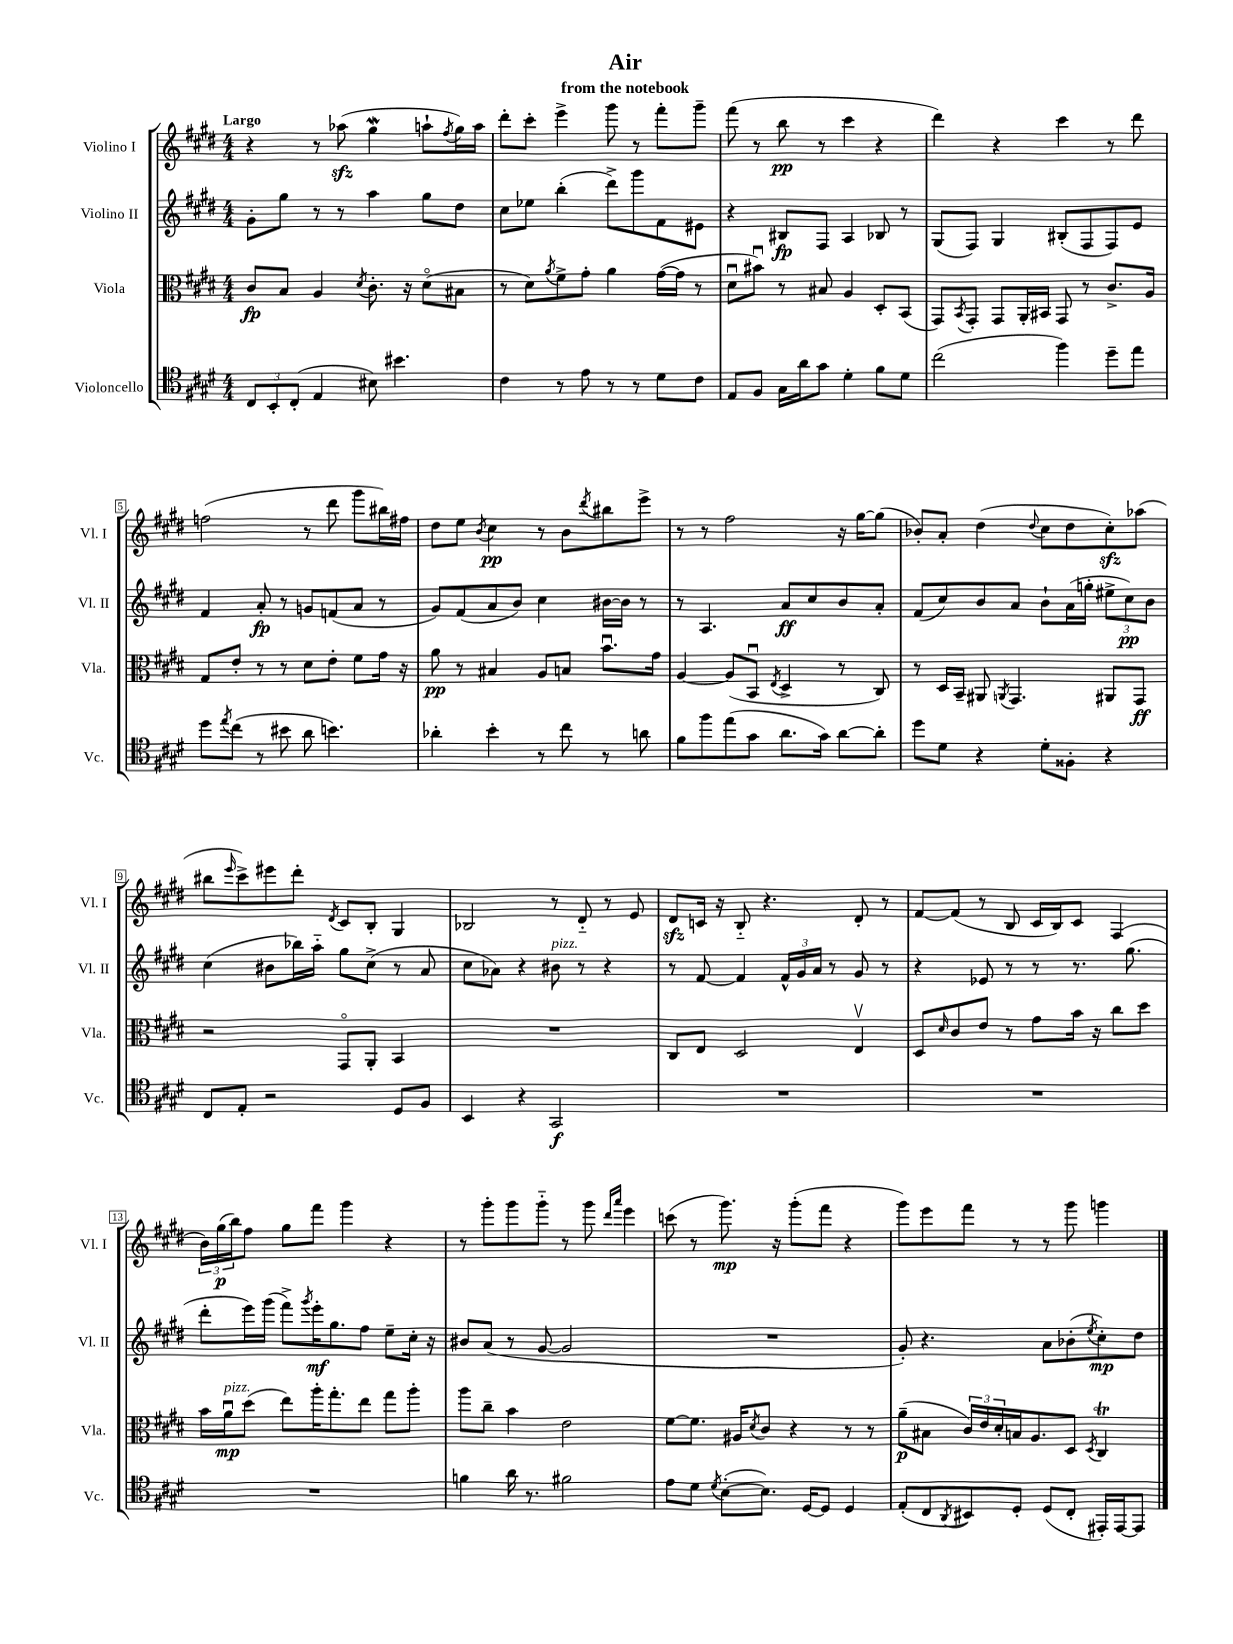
\header { title = "Air" subtitle = "from the notebook" }
<<
\new StaffGroup <<
\new Staff = "s0" \with { instrumentName = "Violino I" shortInstrumentName = "Vl. I" } {
    \clef treble \key e \major \numericTimeSignature \time 4/4 \tempo "Largo"
    r4 r8 aes''8\sfz( gis''4\mordent a''8-! \acciaccatura { fis''8 } gis''16) a''16 |
    dis'''8-. cis'''8-. e'''4-> gis'''8 r8 fis'''8-. gis'''8-- |
    fis'''8( r8 b''8\pp r8 cis'''4 r4 |
    dis'''4) r4 cis'''4 r8 dis'''8 |
    f''2( r8 dis'''8 gis'''8 bis''16) fis''16 |
    dis''8 e''8 \acciaccatura { b'8 } cis''4\pp r8 b'8 \acciaccatura { dis'''8 } bis''8 e'''8-> |
    r8 r8 fis''2 r16 gis''16~ gis''8( |
    bes'8-.) a'8-. dis''4( \appoggiatura { dis''8 } cis''8 dis''8 cis''8-.\sfz) aes''8( |
    bis''8 \grace { e'''16 } cis'''8->) eis'''8 dis'''8-. \acciaccatura { dis'8 } cis'8 b8-. gis4 |
    bes2 r8 dis'8-_ r8 e'8 |
    dis'8\sfz c'16 r16 b8-_ r4. dis'8-. r8 |
    fis'8~ fis'8( r8 b8 cis'16 b16) cis'8 fis4( |
    \tuplet 3/2 { b'16) gis''16\p( b''16) } fis''8 gis''8 fis'''8 gis'''4 r4 |
    r8 gis'''8-. gis'''8 gis'''8-_ r8 gis'''8 \grace { dis'''16 a'''16 } e'''4 |
    c'''8( r8 gis'''8.\mp) r16 gis'''8-.( fis'''8 r4 |
    gis'''8) e'''8 fis'''8 r8 r8 gis'''8 g'''4 \bar "|." |
}
\new Staff = "s1" \with { instrumentName = "Violino II" shortInstrumentName = "Vl. II" } {
    \clef treble \key e \major \numericTimeSignature \time 4/4
    gis'8-. gis''8 r8 r8 a''4 gis''8 dis''8 |
    cis''8 ees''8 b''4-.( dis'''8->) gis'''8 fis'8 eis'8 |
    r4 bis8\fp fis8 a4 bes8 r8 |
    gis8( fis8) gis4 bis8-.( fis8 fis8) e'8 |
    fis'4 a'8-.\fp r8 g'8 f'8( a'8 r8 |
    gis'8) fis'8( a'8 b'8) cis''4 bis'16~ bis'16 r8 |
    r8 a4. a'8\ff cis''8 b'8 a'8-. |
    fis'8( cis''8) b'8 a'8 b'8-! a'16( g''16-. \tuplet 3/2 { eis''8-> cis''8\pp) b'8 } |
    cis''4( bis'8 bes''16) a''16-_ gis''8 cis''8->( r8 a'8 |
    cis''8 aes'8) r4 bis'8^\markup { \italic "pizz." } r8 r4 |
    r8 fis'8~ fis'4 \tuplet 3/2 { fis'16-^ gis'16 a'16 } r8 gis'8 r8 |
    r4 ees'8 r8 r8 r8. gis''8.( |
    dis'''8-. e'''16) gis'''16( fis'''8->) \acciaccatura { gis'''8 } e'''16-.\mf gis''8. fis''8 e''8-- cis''16-. r16 |
    bis'8 a'8( r8 gis'8~ gis'2 |
    R1 |
    gis'8-.) r4. a'8 bes'8-.( \acciaccatura { e''8 } cis''8-.\mp) dis''8 \bar "|." |
}
\new Staff = "s2" \with { instrumentName = "Viola" shortInstrumentName = "Vla." } {
    \clef alto \key e \major \numericTimeSignature \time 4/4
    cis'8\fp b8 a4 \acciaccatura { dis'8 } cis'8.-. r16 dis'8\flageolet( bis8 |
    r8 dis'8) \acciaccatura { a'8 } fis'8-> gis'8-. a'4 gis'16~( gis'16 r8 |
    dis'8\downbow bis'8\downbow) r8 bis8 a4 dis8-. b,8( |
    gis,8) \acciaccatura { b,8 } gis,8-. gis,8 a,16-. bis,16 gis,8 r8 cis'8.-> a16 |
    gis8 e'8-. r8 r8 dis'8 e'8-. fis'8 gis'16 r16 |
    a'8\pp r8 bis4 a8 b8 b'8.\downbow gis'16 |
    a4~ a8( b,8\downbow \acciaccatura { e8 } dis4-> r8 cis8) |
    r8 dis16 b,16-- ais,8 \acciaccatura { a,8 } gis,4. ais,8 gis,8\ff |
    r2 gis,8\flageolet a,8-. b,4 |
    R1 |
    cis8 e8 dis2 e4\upbow |
    dis8 \grace { dis'16 } cis'8 e'8 r8 gis'8 b'16 r16 cis''8 dis''8 |
    b'16 a'16\downbow\mp^\markup { \italic "pizz." } dis''8( e''8) a''16-. gis''8.-. e''8 gis''8 a''8-. |
    a''8 cis''8-- b'4 e'2 |
    fis'8~ fis'8. ais16 \acciaccatura { dis'8 } cis'8 r4 r8 r8 |
    a'8--\p( bis8 \tuplet 3/2 { cis'16) e'16 dis'16-. } b16 a8. dis8 \acciaccatura { dis8 } cis4\trill \bar "|." |
}
\new Staff = "s3" \with { instrumentName = "Violoncello" shortInstrumentName = "Vc." } {
    \clef tenor \key e \major \numericTimeSignature \time 4/4
    \tuplet 3/2 { cis8 b,8-. cis8-.( } e4 bis8) bis'4. |
    cis'4 r8 e'8 r8 r8 dis'8 cis'8 |
    e8 fis8 gis16 a'16 gis'8 dis'4-. fis'8 dis'8 |
    cis''2( fis''4) dis''8-- e''8 |
    dis''8 \acciaccatura { e''8 } cis''8( r8 bis'8 a'8 b'4.) |
    aes'4-. b'4-. r8 cis''8 r8 a'8 |
    fis'8 fis''8 e''8( gis'8 a'8. gis'16) a'8~ a'8-. |
    dis''8 dis'8 r4 dis'8-. fisis8-. r4 |
    cis8 e8-. r2 dis8 fis8 |
    b,4 r4 gis,2\f |
    R1 |
    R1 |
    R1 |
    f'4 a'16 r8. fis'2 |
    e'8 dis'8 \acciaccatura { dis'8 } b8~-.( b8.) dis16~ dis8 dis4 |
    e8-.( cis8 \acciaccatura { a,8 } bis,8) dis8-. dis8( cis8-. eis,16-.) eis,16~ eis,8 \bar "|." |
}
>>
>>
\layout { \context { \Score \override BarNumber.stencil = #(make-stencil-boxer 0.1 0.3 ly:text-interface::print) } }
